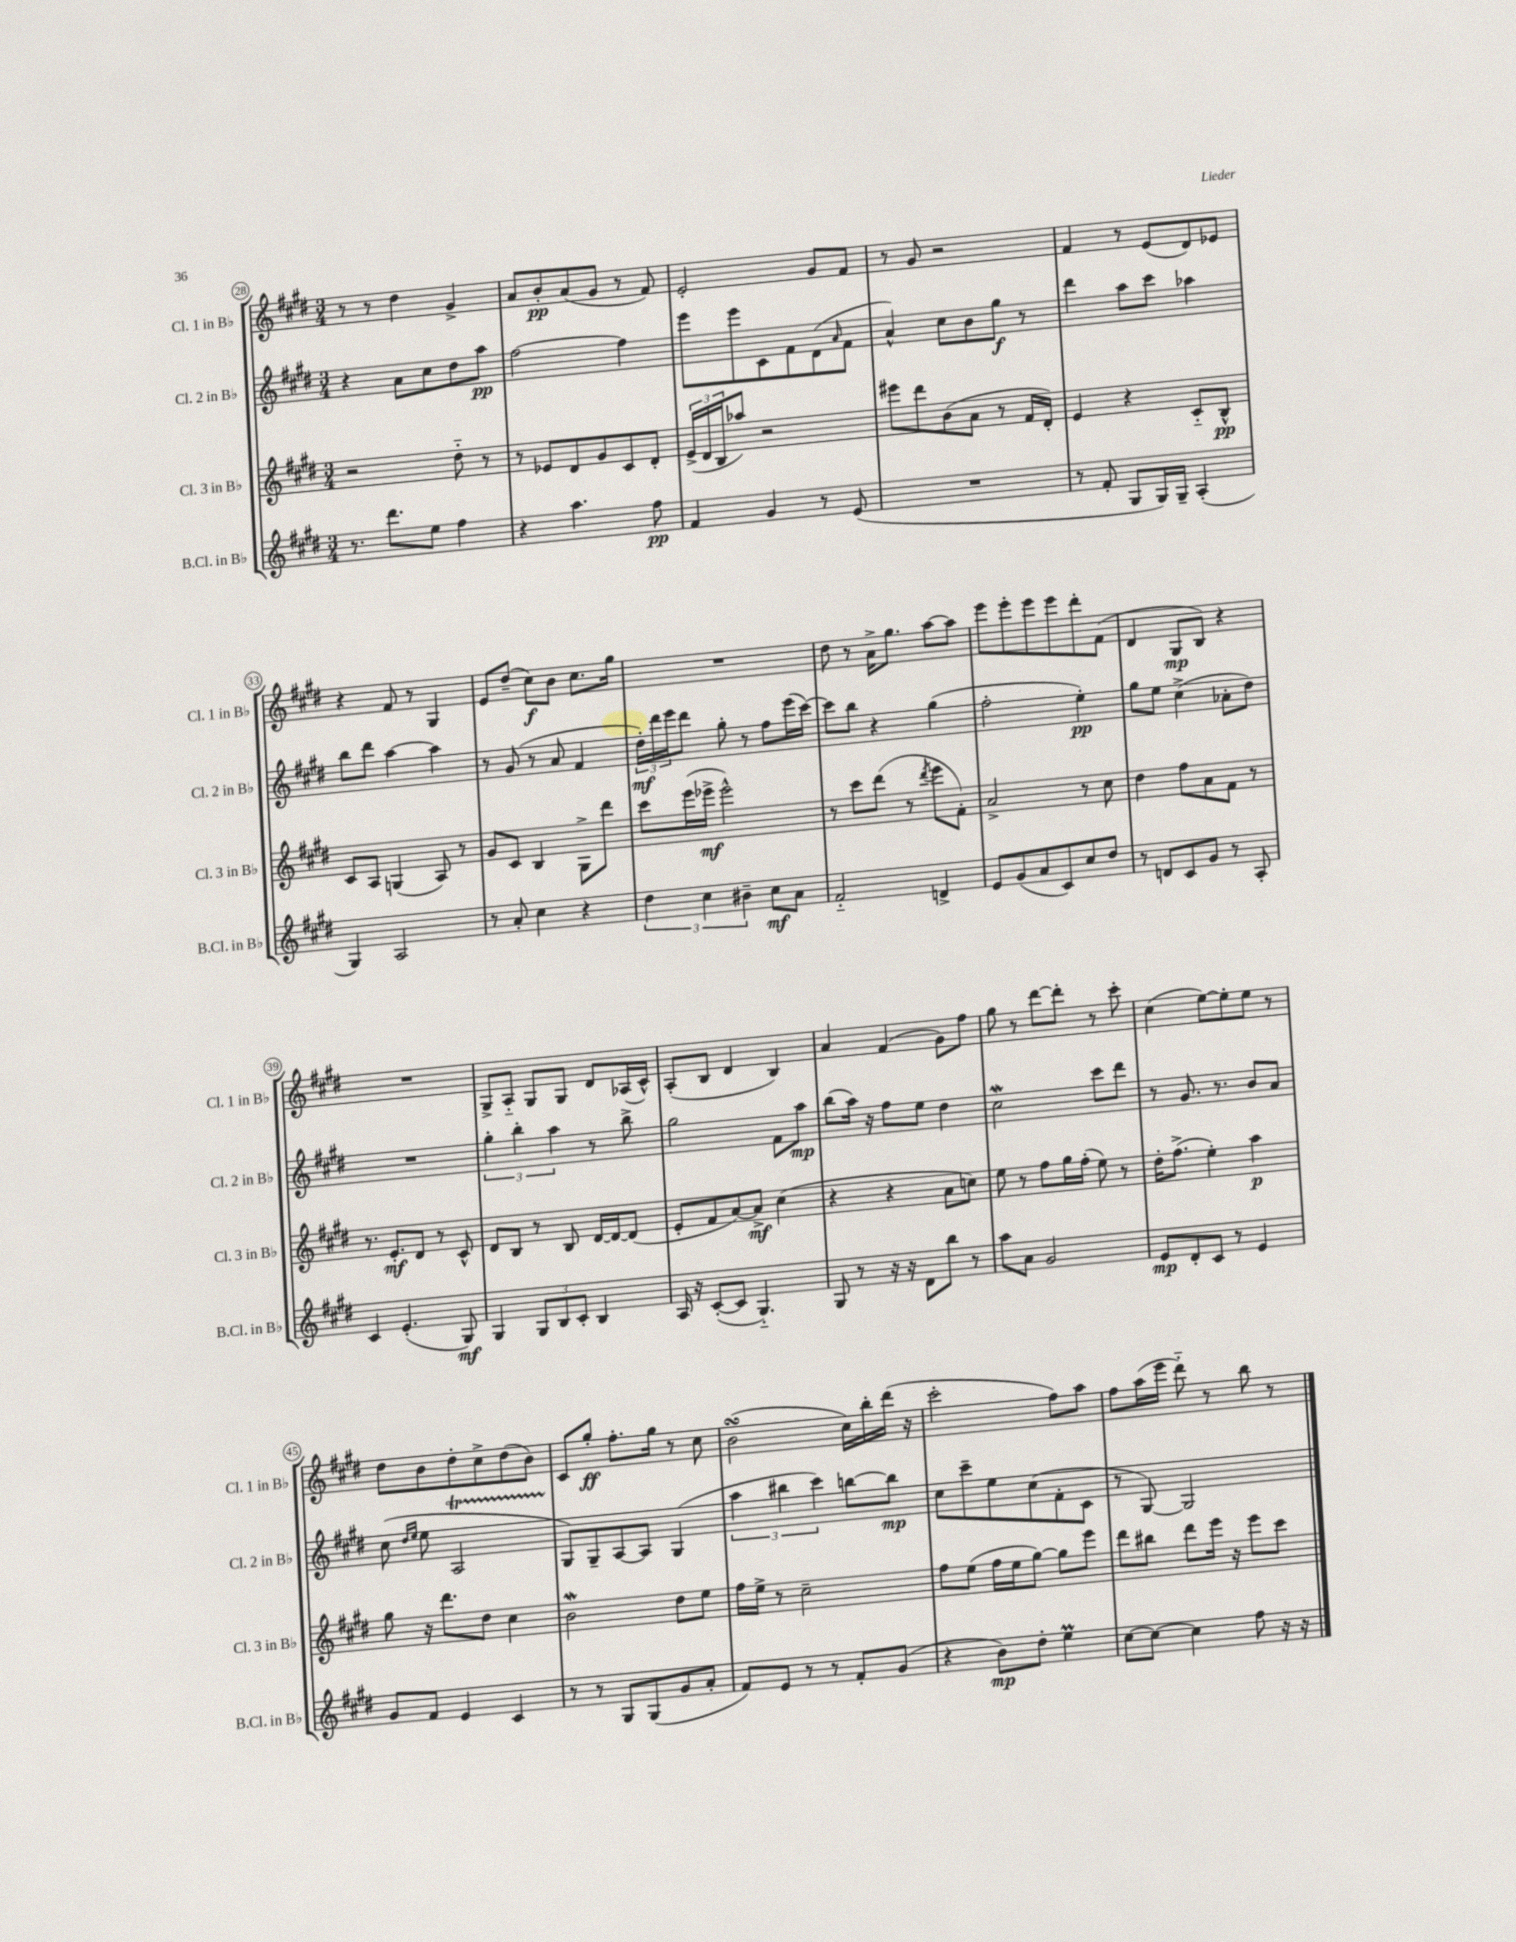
<<
\new StaffGroup <<
\new Staff = "s0" \with { instrumentName = "Cl. 1 in Bb" shortInstrumentName = "Cl. 1 in Bb" } {
    \clef treble \key e \major \numericTimeSignature \time 3/4
    r8 r8 dis''4 gis'4-> |
    a'8 b'8-.\pp a'8( gis'8 r8 fis'8) |
    e'2-. gis'8 fis'8 |
    r8 gis'8 r2 |
    fis'4 r8 e'8( dis'8) ees'8 |
    r4 fis'8 r8 gis4 |
    e'8 dis''8--( cis''8\f) b'8 cis''8. gis''16 |
    R2. |
    dis''8 r8 a'16-> gis''8. a''8~ a''8 |
    e'''8 e'''8-. e'''8 e'''8 dis'''8-. fis'8( |
    dis'4 gis8\mp b8) r4 |
    R2. |
    gis8-> a8-_ gis8 gis8 dis'8 aes16( cis'16-^) |
    a8-.( b8 dis'4 b4) |
    a'4 fis'4( gis'8) fis''8 |
    gis''8 r8 dis'''8~ dis'''8-. r8 cis'''8-. |
    cis''4( e''8~) e''8-. e''8 r8 |
    dis''8 b'8 dis''8-. cis''8-> dis''8( b'8) |
    cis'8 gis''8-.\ff fis''8.-. gis''16 r8 cis''8 |
    b'2\turn( cis''16) b''16-. dis'''16( r16 |
    cis'''2-. fis''8) a''8 |
    fis''8 a''16( e'''16 dis'''8-_) r8 b''8 r8 \bar "|." |
}
\new Staff = "s1" \with { instrumentName = "Cl. 2 in Bb" shortInstrumentName = "Cl. 2 in Bb" } {
    \clef treble \key e \major \numericTimeSignature \time 3/4
    r4 a'8 cis''8 dis''8 a''8\pp |
    fis''2~ fis''4 |
    e'''8 e'''8 cis'8 fis'8 dis'8( \grace { a'16 } fis'8 |
    a'4-^) cis''8 b'8 gis''8\f r8 |
    dis'''4 a''8 cis'''8 aes''4 |
    b''8 dis'''8 a''4~ a''4 |
    r8 gis'8( r8 a'8 fis'4 |
    \tuplet 3/2 { dis''16-.\mf) dis'''16 e'''16 } dis'''8 gis''8-. r8 fis''8 e'''16( cis'''16~) |
    cis'''8 b''8 r4 gis''4( |
    fis''2-. e''4-.\pp) |
    gis''8 e''8 cis''4->( aes'8-. dis''8) |
    R2. |
    \tuplet 3/2 { gis''4-. b''4-. a''4 } r8 b''8-> |
    gis''2 fis'8 a''8\mp |
    b''8( a''16) r16 fis''8 e''8 dis''4 |
    cis''2\mordent cis'''8 dis'''8 |
    r8 gis'8. r8. b'8 a'8 |
    cis''8( \grace { dis''16 e''16 } e''8 a2\startTrillSpan |
    gis8\stopTrillSpan) gis8-- a8~ a8 gis4( |
    \tuplet 3/2 { a''4 bis''4 cis'''4) } b''8~ b''8\mp |
    cis''8 cis'''8-- e''8 cis''8( fis'8-. cis'8 |
    r8 gis8~) gis2 \bar "|." |
}
\new Staff = "s2" \with { instrumentName = "Cl. 3 in Bb" shortInstrumentName = "Cl. 3 in Bb" } {
    \clef treble \key e \major \numericTimeSignature \time 3/4
    r2 dis''8-_ r8 |
    r8 ees'8 dis'8 gis'8 cis'8 dis'8-. |
    \tuplet 3/2 { e'16->( dis'16 b16 } aes''8) r2 |
    eis'''8 dis'''8 b'8( a'8 r8 fis'16 dis'16-.) |
    e'4 r4 cis'8-_ b8-^\pp |
    cis'8 a8 g4( a8) r8 |
    gis'8 cis'8 b4 gis8-> dis'''8 |
    cis'''8 e'''16( ees'''16->\mf ees'''2-^) |
    r8 cis'''8 dis'''8( r8 \acciaccatura { dis'''8 } e'''8 fis'8-.) |
    a'2-> r8 cis''8 |
    dis''4 fis''8 a'8 fis'8 r8 |
    r8. e'8.-.\mf dis'8 r8 cis'8-^ |
    dis'8 b8 r8 b8 dis'16~ dis'16~ dis'8( |
    e'8-. fis'8 a'8~) a'8->\mf cis''4( |
    r4 r4 a'8 c''8) |
    e''8 r8 fis''8 gis''16 fis''16-.( e''8) r8 |
    dis''16-. fis''8.->( e''4-.) a''4\p |
    gis''8 r16 dis'''8. dis''8 cis''4 |
    b'2\mordent dis''8 e''8 |
    fis''16 e''16-> r8 cis''2-- |
    fis''8 e''8( fis''16 e''16 gis''8~) gis''8 e'''8 |
    dis'''8 bis''8 dis'''8 e'''16 r16 e'''8 cis'''8 \bar "|." |
}
\new Staff = "s3" \with { instrumentName = "B.Cl. in Bb" shortInstrumentName = "B.Cl. in Bb" } {
    \clef treble \key e \major \numericTimeSignature \time 3/4
    r8. dis'''8. e''8 fis''4 |
    r4 a''4. fis''8\pp |
    fis'4 gis'4 r8 e'8( |
    R2. |
    r8 fis'8-. gis8 gis16) gis16-- a4-.( |
    gis4) a2 |
    r8 a'8-. cis''4 r4 |
    \tuplet 3/2 { dis''4 cis''4 bis'4-- } cis''8\mf a'8 |
    fis'2-_ d'4-> |
    e'8 gis'8( a'8 cis'8) cis''8 dis''8 |
    r8 d'8 cis'8 gis'8 r8 a8-. |
    cis'4 e'4.-.( gis8\mf) |
    gis4 \tuplet 3/2 { gis8 b8 cis'8-. } b4 |
    a16 r16 cis'8~-.( cis'8 gis4.-_) |
    gis8 r8 r16 r16 dis'8 b''8 r8 |
    a''8 a'8 gis'2 |
    e'8\mp dis'8-. cis'8 r8 e'4 |
    gis'8 fis'8 e'4 cis'4 |
    r8 r8 gis8 gis8( gis'8 a'8-. |
    fis'8) e'8 r8 r8 fis'8-. gis'8( |
    r4 b'8\mp) dis''8-. e''4\prall |
    cis''8~ cis''8~ cis''4 fis''8 r16 r16 \bar "|." |
}
>>
>>
\layout { \context { \Score currentBarNumber = #28 \override BarNumber.stencil = #(make-stencil-circler 0.1 0.3 ly:text-interface::print) } }
